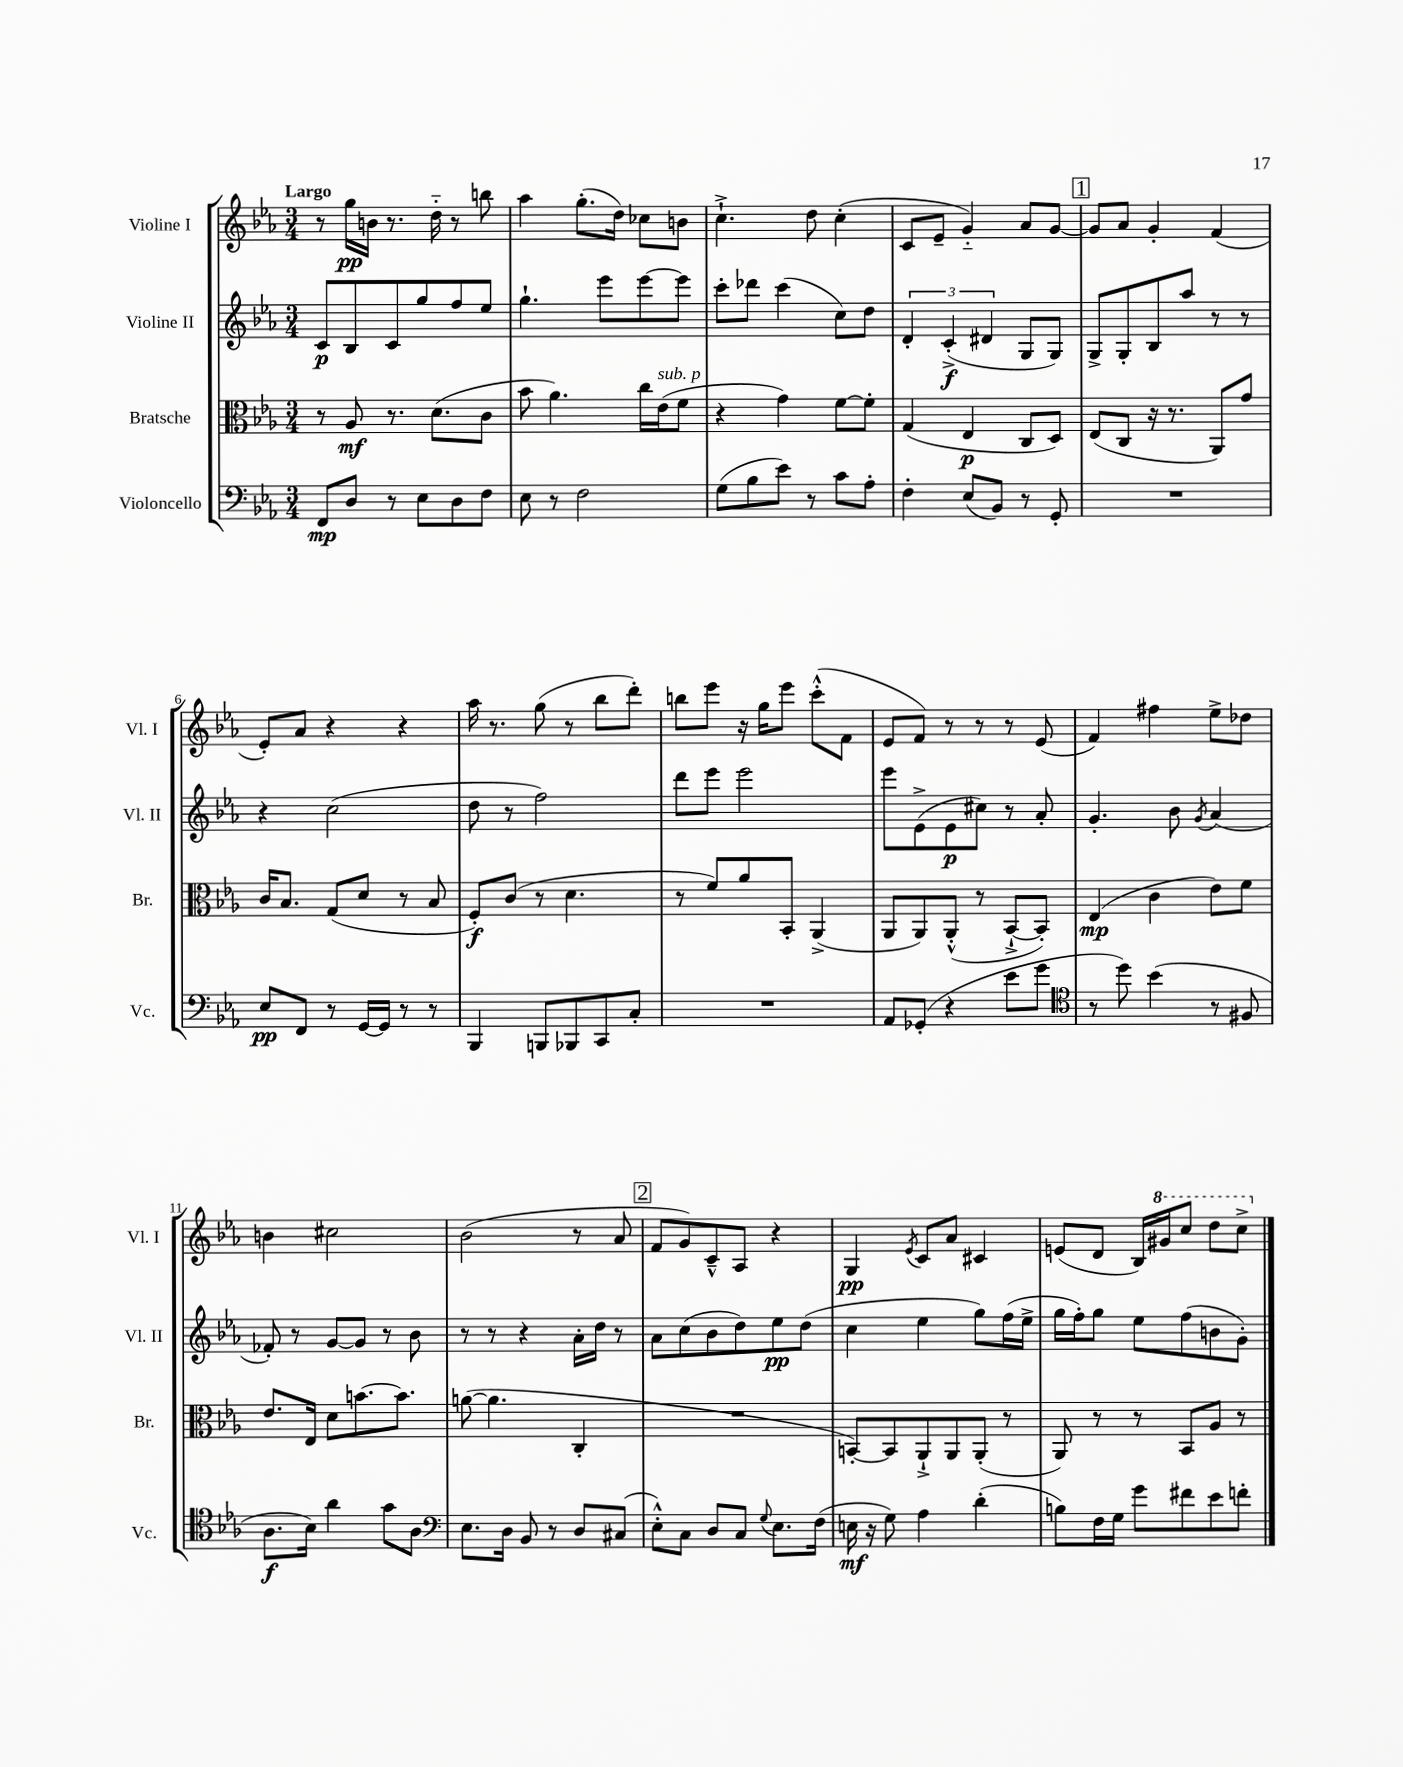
<<
\new StaffGroup <<
\new Staff = "s0" \with { instrumentName = "Violine I" shortInstrumentName = "Vl. I" } {
    \clef treble \key ees \major \numericTimeSignature \time 3/4 \tempo "Largo"
    r8 g''16\pp b'16 r8. d''16-_ r8 b''8 |
    aes''4 g''8.-.( d''16) ces''8 b'8 |
    c''4.-!-> d''8 c''4-.( |
    c'8 ees'8-- g'4-_) aes'8 g'8~ |
    \mark \markup { \box "1" } g'8 aes'8 g'4-. f'4( |
    ees'8-.) aes'8 r4 r4 |
    aes''16 r8. g''8( r8 bes''8 d'''8-.) |
    b''8 ees'''8 r16 g''16 ees'''8 c'''8-.-^( f'8 |
    ees'8 f'8) r8 r8 r8 ees'8( |
    f'4) fis''4 ees''8-> des''8 |
    b'4 cis''2 |
    bes'2( r8 aes'8 |
    \mark \markup { \box "2" } f'8 g'8) c'8---^ aes8 r4 |
    g4\pp \acciaccatura { ees'8 } c'8 aes'8 cis'4 |
    e'8( d'8 bes16) \ottava #1 gis''16 c'''8 d'''8 c'''8-> \ottava #0 \bar "|." |
}
\new Staff = "s1" \with { instrumentName = "Violine II" shortInstrumentName = "Vl. II" } {
    \clef treble \key ees \major \numericTimeSignature \time 3/4
    c'8\p bes8 c'8 g''8 f''8 ees''8 |
    g''4.-! ees'''8 ees'''8~ ees'''8 |
    c'''8-. des'''8 c'''4( c''8) d''8 |
    \tuplet 3/2 { d'4-. c'4-.->\f( dis'4 } g8 g8) |
    \mark \markup { \box "1" } g8-> g8-. bes8 aes''8 r8 r8 |
    r4 c''2( |
    d''8 r8 f''2) |
    d'''8 ees'''8 ees'''2 |
    ees'''8 ees'8->( ees'8\p cis''8) r8 aes'8-. |
    g'4.-. bes'8 \acciaccatura { g'8 } aes'4( |
    fes'8-.) r8 g'8~ g'8 r8 bes'8 |
    r8 r8 r4 aes'16-. d''16 r8 |
    \mark \markup { \box "2" } aes'8 c''8( bes'8 d''8) ees''8\pp d''8( |
    c''4 ees''4 g''8) f''16( ees''16-> |
    g''16 f''16-.) g''8 ees''8 f''8( b'8 g'8-.) \bar "|." |
}
\new Staff = "s2" \with { instrumentName = "Bratsche" shortInstrumentName = "Br." } {
    \clef alto \key ees \major \numericTimeSignature \time 3/4
    r8 aes8\mf r8. d'8.( c'8 |
    bes'8 aes'4.) c''16 ees'16^\markup { \italic "sub. p" }( f'8 |
    r4 g'4) f'8~ f'8-. |
    g4( ees4\p c8 d8) |
    \mark \markup { \box "1" } ees8( c8 r16 r8. aes,8) g'8 |
    c'16 bes8. g8( d'8 r8 bes8 |
    f8-.\f) c'8( r8 d'4. |
    r8 f'8) aes'8 bes,8-. aes,4->( |
    aes,8 aes,8) aes,8-.-^( r8 bes,8~-!-> bes,8-.) |
    ees4\mp( c'4 ees'8) f'8 |
    ees'8. ees16 d'8 b'8.~ b'8. |
    a'8~( a'4. c4-. |
    \mark \markup { \box "2" } R2. |
    b,8~-.) b,8 aes,8-!-> aes,8 aes,8-.( r8 |
    aes,8) r8 r8 bes,8 aes8 r8 \bar "|." |
}
\new Staff = "s3" \with { instrumentName = "Violoncello" shortInstrumentName = "Vc." } {
    \clef bass \key ees \major \numericTimeSignature \time 3/4
    f,8\mp d8 r8 ees8 d8 f8 |
    ees8 r8 f2 |
    g8( bes8 ees'8) r8 c'8 aes8-. |
    f4-. ees8( bes,8) r8 g,8-. |
    \mark \markup { \box "1" } R2. |
    ees8\pp f,8 r8 g,16~ g,16 r8 r8 |
    bes,,4 b,,8 bes,,8 c,8 c8-. |
    R2. |
    aes,8 ges,8-.( r4 ees'8 g'8 |
    \clef tenor r8 d''8) bes'4( r8 fis8 |
    aes8.\f bes16) aes'4 g'8 aes8 |
    \clef bass ees8. d16 bes,8 r8 d8 cis8( |
    \mark \markup { \box "2" } ees8-.-^) c8 d8 c8 \appoggiatura { g8 } ees8. f16( |
    e16\mf r16 g8) aes4 d'4-.( |
    b8) f16 g16 g'8 fis'8 ees'8 f'8-. \bar "|." |
}
>>
>>
